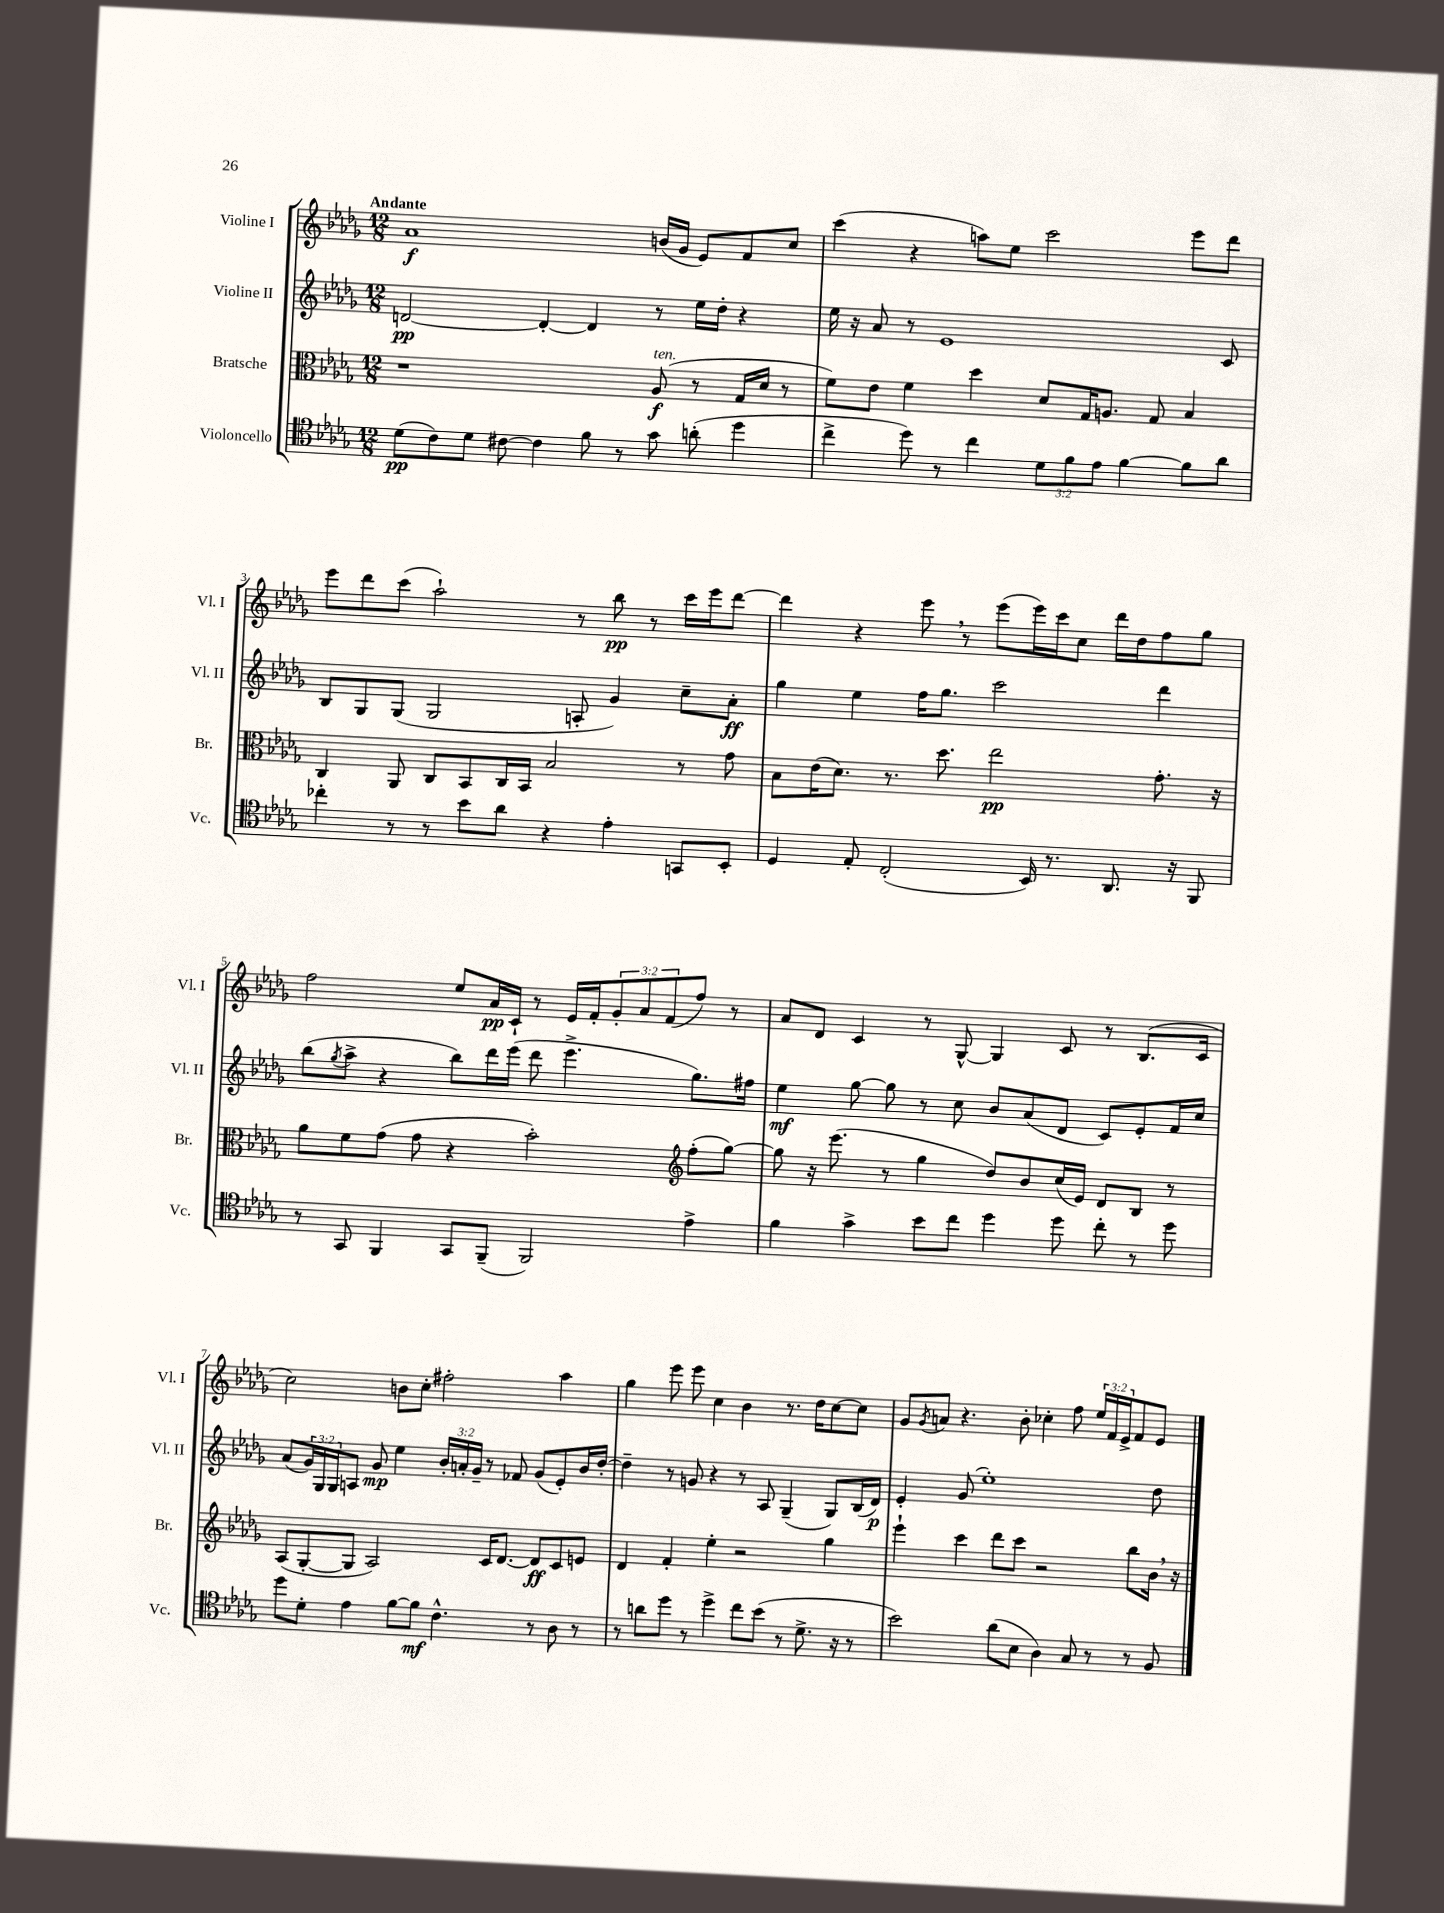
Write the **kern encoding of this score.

**kern	**kern	**kern	**kern
*staff4	*staff3	*staff2	*staff1
*clefC4	*clefC3	*clefG2	*clefG2
*k[b-e-a-d-g-]	*k[b-e-a-d-g-]	*k[b-e-a-d-g-]	*k[b-e-a-d-g-]
*M12/8	*M12/8	*M12/8	*M12/8
(8d-\L	1r	[2d/	1a-
8c\)	.	.	.
8d-\J	.	.	.
[8c#\	.	.	.
4c#\]	.	4d'/_	.
8f\	.	4d/]	.
8r	.	.	.
8g-\	(8A-/	8r	(16b/LL
.	.	.	16g-/JJ
(8a'\	8r	16ee-\LL	8e-/L)
.	.	16dd-'\JJ	.
4dd-\	16G-/LL	4r	8f/
.	16d-/JJ	.	.
.	8r	.	8cc/J
=	=	=	=
4cc^\	8f\L)	16ee-\	(4ccc\
.	.	16r	.
.	8e-\J	8a-/	.
8dd-\)	4f\	8r	4r
8r	.	1e-	.
4cc\	4dd-\	.	8aa\L)
.	.	.	8ee-\J
12d-\L	8d-/L	.	2ccc\
12f\	.	.	.
.	16G-/K	.	.
12e-\J	.	.	.
.	8.A/J	.	.
[4f\	.	.	.
.	8G-/	.	.
8f\]L	4B-/	.	8eee-\L
8a-\J	.	8c/	8ddd-\J
=	=	=	=
4cc-'\	4C/	8B-/L	8eee-\L
.	.	8G-/	8ddd-\
8r	8AA-/	(8G-/J	(8ccc\J
8r	8C/L	2G-/	2aa-`\)
8b-\L	8BB-/	.	.
8a-\J	16C/L	.	.
.	16BB-/JJ	.	.
4r	2B-/	.	.
.	.	8A'/	8r
4e-'\	.	4g-/)	8bb-\
.	.	.	8r
8GG/L	8r	8cc~\L	16ccc\LL
.	.	.	16eee-\J
8BB-'/J	8g-\	8a-'\J	[8ddd-\J
=	=	=	=
4D-/	8B-\L	4gg-\	4ddd-\]
.	(16e-\K	.	.
.	8.d-\J)	.	.
8E-'/	.	4ee-\	4r
(2C'/	8.r	.	.
.	.	16ff\LK	8eee-\
.	8.dd-\	8.gg-\J	.
.	.	.	8r
.	2ee-\	2ccc\	(8eee-\L
16BB-/)	.	.	16eee-\L)
8.r	.	.	16ccc\J
.	.	.	8cc\J
8.AA-/	.	.	16ddd-\LL
.	.	.	16dd-\J
.	8.g-'\	4ddd-\	8ff\
16r	.	.	.
8FF/	.	.	8gg-\J
.	16r	.	.
=	=	=	=
8r	8a-\L	(8bb-\L	2ff\
.	.	8qgg-/	.
8GG-/	8f\	8aa-^\J	.
4FF/	(8g-\J	4r	.
.	8g-\	.	.
8GG-/L	4r	8bb-\L)	8ee-/L
(8FF~/J	.	16ddd-\L	16a-/L
.	.	(16eee-\JJ	16c`/JJ
2FF/)	2b-'\)	8ddd-\	8r
.	.	4.eee-^\	16e-/LL
.	.	.	16f'/J
.	.	.	12g-'/
.	.	.	12a-/
.	.	.	(12f/
*	*clefG2	*	*
4e-^\	(8ff'\L	8.gg-\L)	8ff/J)
.	[8gg-\J)	.	8r
.	.	16ff#\Jk	.
=	=	=	=
4f\	8gg-\]	4ee-\	8a-/L
.	16r	.	8d-/J
.	(8.eee-\	.	.
4g-^\	.	[8gg-\	4c/
.	8r	8gg-\]	.
8b-\L	4gg-\	8r	8r
8cc\J	.	8cc\	[8G-^^/
4dd-\	8dd-/L)	8b-/L	4G-/]
.	8b-/	(8a-/	.
8dd-\	(16cc/L	8d-/J	8c/
.	16e-/JJ)	.	.
8cc'\	8d-/L	8c/L)	8r
8r	8B-/J	8e-'/	(8.B-/L
8dd-\	8r	16f/L	.
.	.	16cc/JJ	16c/Jk
=	=	=	=
8dd-\L	(8A-/L	(8a-/L	2cc\)
8d-'\J	[8G-'/	24g-/L)	.
.	.	24G-/	.
.	.	24G-/J	.
4e-\	8G-/]J	8A/J	.
.	2A-/)	8g-/	.
[8f\L	.	4ee-\	8b\L
8f\]J	.	.	8cc'\J
4.c^^\	.	24b-'/LL	2ff#'\
.	.	24a'/	.
.	.	24g-~/JJ	.
.	16c/LK	8r	.
.	[8.d-/J	.	.
.	.	8f-/	.
8r	8d-/]L	(8g-/L	.
8A-\	8c/	8e-'/)	4aa-\
8r	8e/J	16b-/L	.
.	.	[16dd-'/JJ	.
=	=	=	=
8r	4d-/	4dd-~\]	4gg-\
8a\L	.	.	.
8dd-\J	4f'/	8r	8eee-\
8r	.	8g/	8eee-\
4dd-^\	4ee-'\	4r	4cc\
8cc\L	2r	8r	4b-\
(8b-\J	.	8A-/	.
8r	.	(4G-~/	8.r
8.d-^\	.	.	.
.	.	.	16dd-\LK
.	4gg-\	8G-/L)	[8cc\
16r	.	.	.
8r	.	(16B-/L	8cc\]J
.	.	16d-/JJ)	.
=	=	=	=
2b-\)	4eee-`\	4e-'/	8g-/L
.	.	.	8qg-/
.	.	.	8a/J
.	4ccc\	(8g-/	4.r
.	.	1ee-')	.
(8a-\L	8ddd-\L	.	.
8B-\J	8ccc\J	.	8b-'\
4A-\)	2r	.	4cc-'\
8G-/	.	.	8ff\
8r	.	.	24ee-/LL
.	.	.	24f/
.	.	.	24e-^/J
8r	8bb-\L	.	8f/
8F/	16b-\Jk	8dd-\	8e-/J
.	16r	.	.
==	==	==	==
*-	*-	*-	*-
